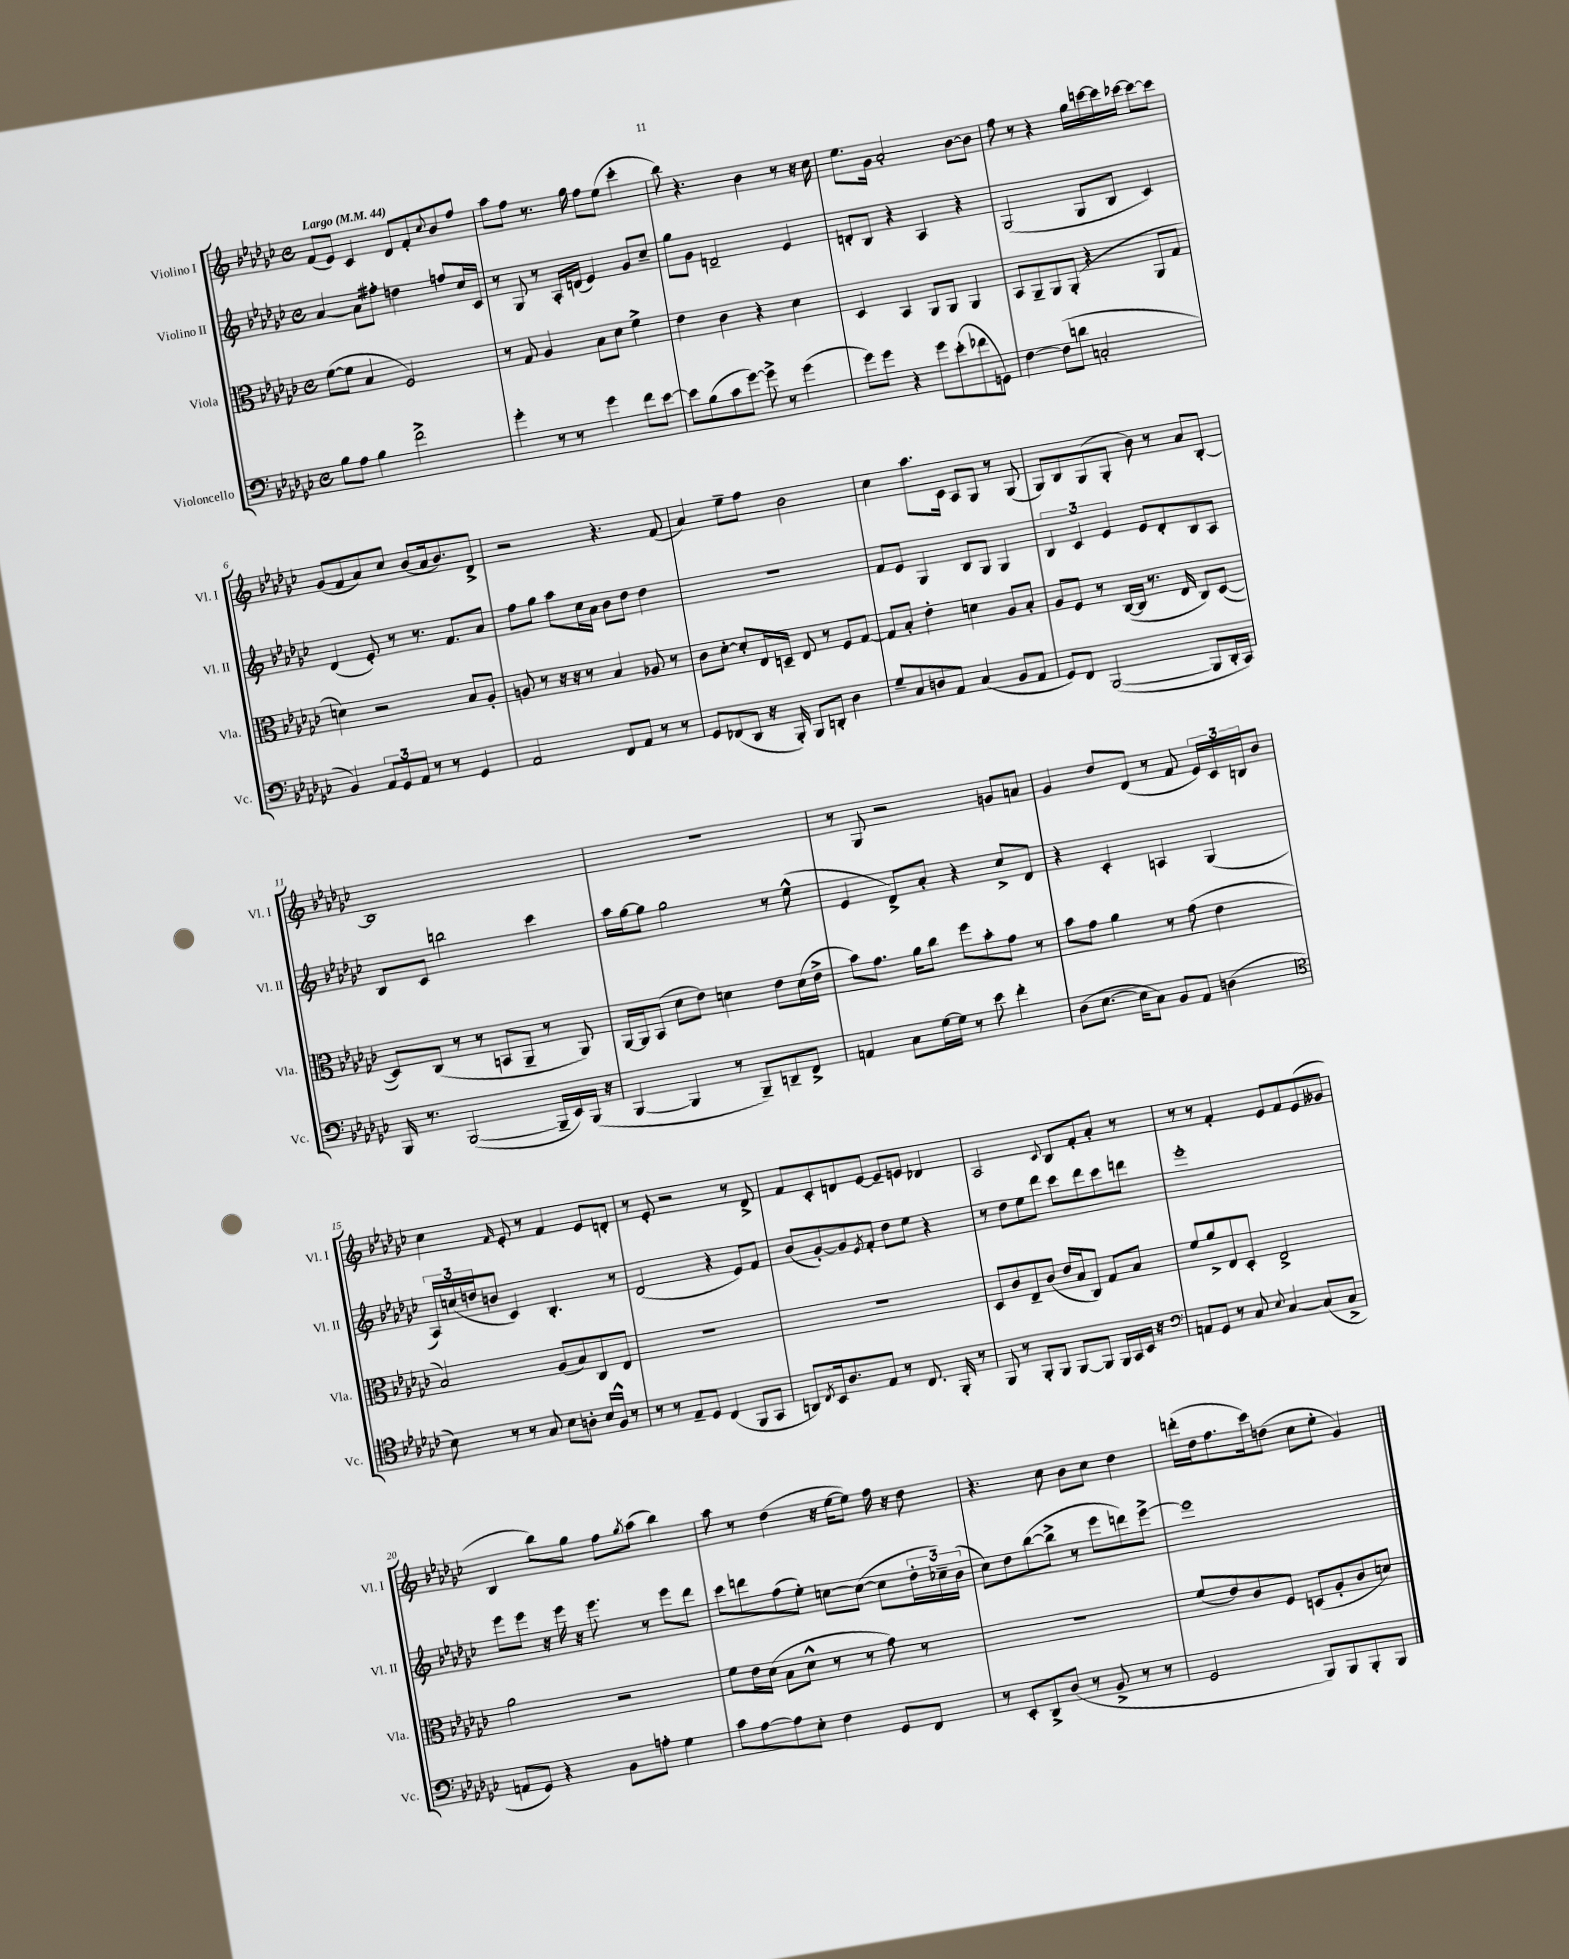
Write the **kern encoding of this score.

**kern	**kern	**kern	**kern
*staff4	*staff3	*staff2	*staff1
*clefF4	*clefC3	*clefG2	*clefG2
*k[b-e-a-d-g-c-]	*k[b-e-a-d-g-c-]	*k[b-e-a-d-g-c-]	*k[b-e-a-d-g-c-]
*M4/4	*M4/4	*M4/4	*M4/4
*met(c)	*met(c)	*met(c)	*met(c)
*MM44	*MM44	*MM44	*MM44
8B-	([8f	[4a-	(8f
8A-	8f]	.	8e-)
4B-	4B-	8a-]	4c-
.	.	8ff#'	.
2f^	2F)	4dd	8d-
.	.	.	8f'
.	.	.	8qqcc-
.	.	8ff	8b-
.	.	16cc-	8ff
.	.	16c-	.
=	=	=	=
4g-'	8r	8r	8aa-
.	8G-	8G-	8ff
8r	4A-	8r	8.r
8r	.	16A-'	.
.	.	(16d	16gg-
4g-	8B-	4e-)	8ff
.	8d-	.	(8ee-
8f	4f^	8g-	4ccc-'
[8e-	.	8cc-~	.
=	=	=	=
8e-]	4e-	8gg-	8bb-)
(8B-	.	8g-	4.r
8c-	4c-	2d~	.
[8g-)	.	.	.
8g-^]	4r	.	4b-
8r	.	.	.
(4g-	4d-	4e-	8r
.	.	.	16r
.	.	.	16cc-
=	=	=	=
8g-)	4D-	8d'	8.ee-
8g-	.	8B-	.
.	.	.	16g-
4r	4BB-	4r	2a-'
8g-	8AA-	4A-	.
(8e-'	8AA-	.	.
8f-	4AA-	4r	[8b-
8GG)	.	.	8b-]
=	=	=	=
[4F	8BB-	(2G-	8ff
.	8AA-~	.	8r
(8F]	8AA-	.	4r
8d	(8AA-'	.	.
2C'	4r	8G-	16gg-
.	.	.	[16ccc
.	.	8B-	16ccc]
.	.	.	[16ccc-
.	8AA-	4c-)	8ccc-_
.	8G-	.	8ccc-]
=	=	=	=
4BB-)	4d)	(4d-	(8g-
.	.	.	8f
12AA-	2r	8e-')	8a-)
12GG-	.	.	.
.	.	8r	8cc-
12AA-	.	.	.
8r	.	8.r	(8b-
8r	.	.	16a-
.	.	8.f	8.b-)
4GG-	8B-	.	.
.	8A-'	8a-	8d-^
=	=	=	=
2AA-	8A	8ff	2r
.	8r	8gg-	.
.	16r	8aa-	.
.	16r	.	.
.	8r	16cc-	.
.	.	16a-	.
8FF	4B-	8b-	4.r
8AA-	.	8dd-	.
8r	8A-	4dd-	.
8r	8r	.	(8f
=	=	=	=
8GG-	8c-	1r	4a-)
(8FF-	[8d-'	.	.
8DD-	8d-']	.	8ee-~
16r	16E-	.	8ff
16BBB-')	16D~	.	.
8BBB-	8E-	.	2b-
8DD'	8r	.	.
4D-	8F	.	.
.	[8G-	.	.
=	=	=	=
8G-~	8G-]	8f	4cc-
8C-	8B-'	8e-	.
8D	4e-'	4G-	8.aa-
8AA-	.	.	.
.	.	.	16c-
(4C-	4d	8B-	8A-
.	.	8G-	8G-
8BB-	8A-	4G-	8r
8AA-	8B-'	.	(8G-
=	=	=	=
8GG-)	8A-	6B-	8G-)
8FF	8F	.	8B-
.	.	6c-	.
([2BBB-	8r	.	(8G-
.	.	6e-	.
.	([16C-	.	8G-'
.	16C-]	.	.
.	8.r	8e-	8b-)
.	.	8d-'	8r
.	16E-	.	.
8BBB-]	8C-)	8B-	8a-
16DD-'	([8D-	8A-	[8B-'
16CC-)	.	.	.
=	=	=	=
16BBB-	8D-])	8B-	1B-]
8.r	.	.	.
.	(8C-	8c-	.
([2BBB-	8r	2bb	.
.	8r	.	.
.	8BB	.	.
.	8AA-~	.	.
16BBB-~]	8r	4ccc-	.
16EE-)	.	.	.
(16BBB-	8AA-)	.	.
16r	.	.	.
=	=	=	=
[4BBB-	[16AA-	16aa-	1r
.	16AA-]	[16gg-	.
.	(8BB-	8gg-]	.
4BBB-]	8d-	2gg-	.
.	8e-)	.	.
8r	4d	.	.
8BBB-~)	.	.	.
8DD~	8e-	8r	.
8FF^	(16d	(8ee-^^	.
.	16e-^	.	.
=	=	=	=
4AA	8b-)	4e-	8r
.	8.g-	.	8G-
8C-	.	8d-^)	2r
.	16a-	.	.
[16G-	8cc-	8a-'	.
16G-]	.	.	.
8r	8ff	4r	.
8e-	8b-'	.	.
4f'	8g-	8cc-^	8g
.	8r	8d-	8a
=	=	=	=
(8D-	8b-	4r	4g-
[8.E-	8g-	.	.
.	4a-	4c-'	8dd-
16E-]	.	.	.
8C-)	.	.	(8d-
8BB-	8r	4A	8r
8AA-	(8g-	.	8f
(4D	4e-	(4G-	24e-)
.	.	.	24c-
.	.	.	24B
.	.	.	8b-
=	=	=	=
*clefC4	*	*	*
8B-)	2B-)	24A-)	4cc-
.	.	(24cc	.
.	.	24dd	.
8r	.	8b	.
.	.	.	16qqf
8r	.	4c-)	8e-'
8G-	.	.	8r
8B-	(8A-	4.B-'	4f
8A'	8B-)	.	.
16B-	8C-	.	8e-
16F^^	.	.	.
8r	8E-	8r	8d'
=	=	=	=
8r	1r	(2d-	8r
8r	.	.	8e-'
8E-~	.	.	2r
8D-	.	.	.
(4C-	.	4r	.
8FF	.	8e-)	8r
8GG-	.	8f	8d-^
=	=	=	=
8AA)	1r	(8b-	8f
8qC-	.	.	.
16BB-	.	[8g-')	8c-'
8.A-	.	.	.
.	.	8g-]	8d
.	.	8qe-	.
8E-	.	8f'	[8e-
8r	.	8dd-	8e-~]
8.C-	.	8ee-	8e
.	.	4r	4d-
16FF'	.	.	.
8r	.	.	.
=	=	=	=
8FF	8D-	8r	2A-
8r	8c-	8dd-	.
8FF'	8E-~	8ee-	.
8FF	(8c-	8ddd-	.
.	.	.	8qqc-
[8FF	16e-	8ccc-	8B-
.	16B-	.	.
8FF]	8C-)	8ddd-	8f'
16FF	8G-	8ccc-	8a-'
16GG-	.	.	.
16BB-	8B-	8ddd	8r
16r	.	.	.
=	=	=	=
*clefF4	*	*	*
8AA	8f	1eee-'	8r
8GG-	8a-^	.	8r
8r	8E-	.	4f'
8C-	8D-'	.	.
8qqE-	.	.	.
[4C-	2E-^	.	8e-
.	.	.	8f
(8C-]	.	.	(8e-
8C-^	.	.	8g--
=	=	=	=
8AA	2a-	8eee-	4B-
8GG-)	.	8eee-	.
4r	.	16r	8bb-)
.	.	16eee-	.
.	.	16r	8gg-
.	.	8.eee-	.
8BB-	2r	.	8ff
.	.	.	8qgg-
8A'	.	8r	(8aa-
4G-	.	8eee-	4bb-)
.	.	8ddd-	.
=	=	=	=
8c-	8f	8ccc-	8aa-
[8A-	16e-	8ddd	8r
.	(16d-	.	.
8A-]	8B-	(8ff	(4dd-
8E-'	8d-^^	8ee-')	.
4F	8r	[8cc	16r
.	.	.	[16ee-
.	8r	(8cc_	8ee-])
8GG-	8g-)	8cc]	16ff
.	.	.	16r
8FF	8r	24dd-'	8dd-
.	.	24cc-~)	.
.	.	(24b-	.
=	=	=	=
8r	1r	8cc-)	4.r
8EE-'	.	8dd-	.
8DD-^	.	([8bb-	.
(8D-	.	8bb-^]	8cc-
8r	.	8r	8b-
8BB-^	.	8eee-	8cc-
8r	.	8ddd)	4dd-
8r	.	[8eee-^	.
=	=	=	=
2GG-	(8f	1eee-]	(16ddd'
.	.	.	16dd-
.	8e-)	.	8.ff
.	8c-	.	.
.	.	.	16ccc-)
.	8F	.	(8dd
8BBB-)	(8D	.	8cc-
8BBB-	8A-'	.	8ee-'
8BBB-'	8c-	.	4g-)
8BBB-	8d)	.	.
==	==	==	==
*-	*-	*-	*-
